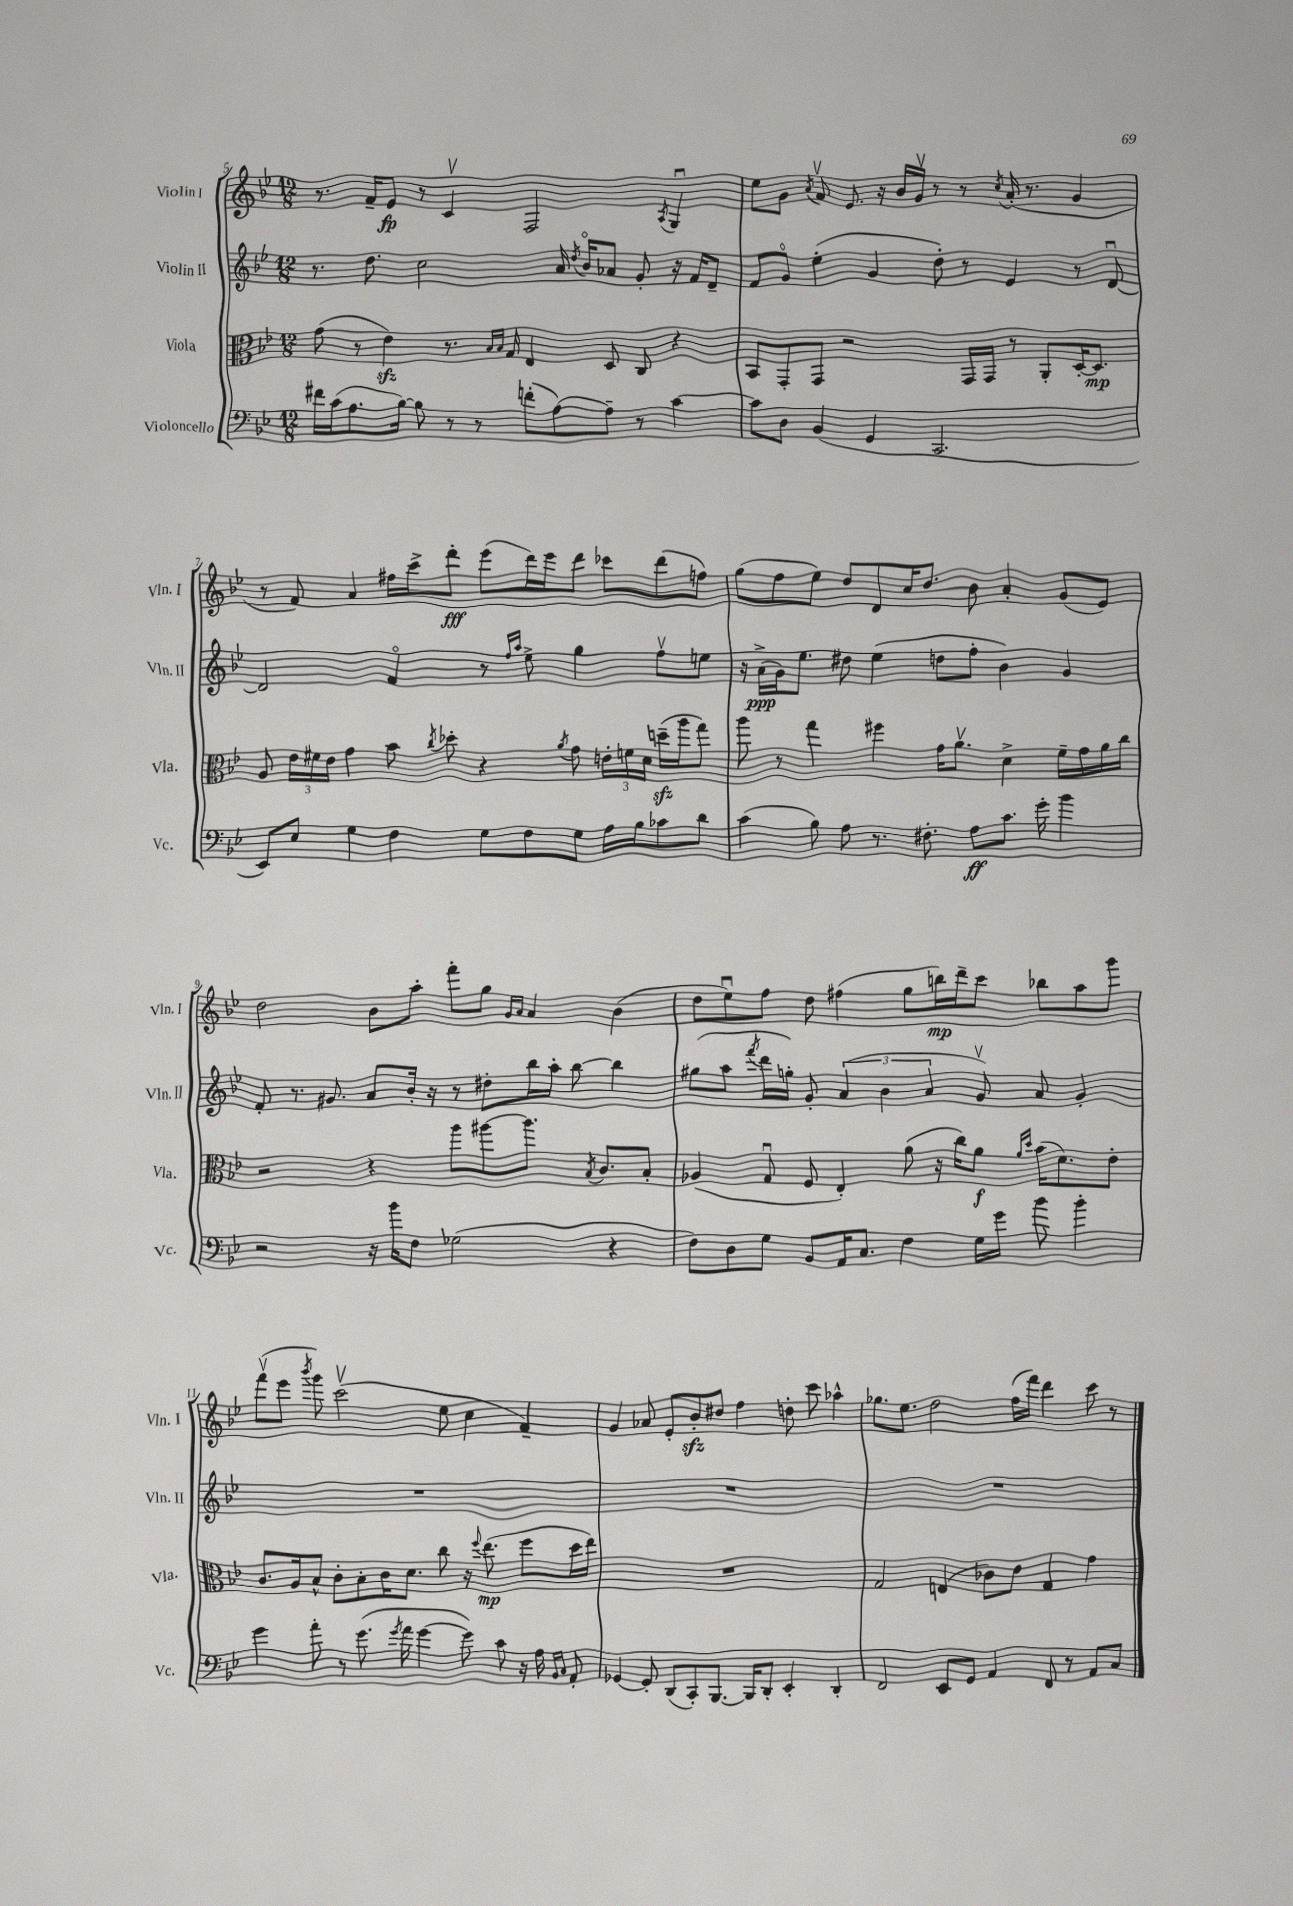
<<
\new StaffGroup <<
\new Staff = "s0" \with { instrumentName = "Violin I" shortInstrumentName = "Vln. I" } {
    \clef treble \key bes \major \numericTimeSignature \time 12/8
    \autoBeamOff r8. f'16[-- ees'8]\fp r8 c'4\upbow f2 \acciaccatura { a8 } g4\downbow |
    ees''8[ g'8] \acciaccatura { a'8 } f'8\upbow ees'8. r16 bes'16[ g'16]\upbow r8 r8 \acciaccatura { c''8 } a'16-.( r8. g'4 |
    r8 f'8) a'4 fis''16[ c'''16-> d'''8]-.\fff ees'''8[( d'''16) ees'''16 d'''8] ces'''8[ d'''8( f''8]) |
    g''8[( f''8 ees''8]) d''8[ d'8 c''16 d''8.] bes'8 a'4-. g'8[( ees'8]) |
    d''2 bes'8[ a''8]-. f'''8[-. g''8] \grace { g'16[ a'16] } a'4 bes'4( |
    d''8[ ees''8\downbow) f''8] d''8 fis''4( g''8[ b''16\mp) d'''16-- c'''8] bes''8[ a''8 g'''8] |
    f'''8[\upbow( ees'''8] \acciaccatura { bes'''8 } g'''8) c'''2\upbow( ees''8 c''4 f'4--) |
    g'4 aes'8 ees'8[-. bes'8-.\sfz dis''8] f''4 d''8-. c'''8 aes''4-^ |
    ges''8.[ ees''8.] d''2 f''16[( f'''16]) d'''4 c'''8 r8 \bar "|." |
}
\new Staff = "s1" \with { instrumentName = "Violin II" shortInstrumentName = "Vln. II" } {
    \clef treble \key bes \major \numericTimeSignature \time 12/8
    \autoBeamOff r8. d''8. c''2 a'16 \acciaccatura { d''8 } bes'16[\flageolet aes'8] g'8-. r16 f'16[ d'8]-- |
    f'8[ g'8]\flageolet ees''4-.( g'4 d''8-.) r8 ees'4 r8 d'8~\downbow |
    d'2 f'4\flageolet r8 \grace { f''16[ a''16] } ees''8-> g''4 f''8[\upbow e''8] |
    r16 a'16[->\ppp( g'16) ees''8.] dis''8 ees''4( d''8[ f''8]-. bes'4) g'4 |
    f'8-. r8. gis'8. a'8[ bes'16]-. r16 r8 dis''8[-. bes''16 a''16]-. bes''8~ bes''4 |
    gis''8[( a''8] \acciaccatura { f'''8 } d'''16[ g''16]-.) g'8-. \tuplet 3/2 { a'4( bes'4 a'4 } g'8\upbow) a'8 g'4-. |
    R1. |
    R1. |
    R1. \bar "|." |
}
\new Staff = "s2" \with { instrumentName = "Viola" shortInstrumentName = "Vla." } {
    \clef alto \key bes \major \numericTimeSignature \time 12/8
    \autoBeamOff g'8( r8 ees'4\sfz) r8. \grace { bes16[ bes16] } g16 ees4 d8 c8 r4 |
    bes,8[ g,8-. g,8] r2 g,16[ g,16] r8 a,8[-. d16~-. d8.]\mp |
    a8 \tuplet 3/2 { ees'16[ fis'16 ees'16] } g'4 bes'8 \acciaccatura { c''8 } des''8-. r4 \acciaccatura { a'8 } g'8 \tuplet 3/2 { e'16[-. f'16 d'16] } d''16[--\sfz( a''16 g''8]) |
    a''8 r8 g''4 fis''4 g'16[ a'8.]\upbow d'4-> f'16[-- g'16 a'16 c''16] |
    r2 r4 a''8[ ais''8~ ais''8.] \acciaccatura { bes8 } c'8.[ bes8]-. |
    aes4( g8\downbow f8 ees4-.) a'8( r16 c''16[) a'8]\f \grace { a'16[ d''16] } bes'16[( d'8.) ees'8]-. |
    c'8.[ a16 bes8]-^ c'8[-. bes8-. c'16 d'8.] c''8 r16 \appoggiatura { f''8 } ees''8.\mp( f''8[ d''16 ees''16]) |
    R1. |
    g2 e4( ces'8[) ees'8] g4 g'4 \bar "|." |
}
\new Staff = "s3" \with { instrumentName = "Violoncello" shortInstrumentName = "Vc." } {
    \clef bass \key bes \major \numericTimeSignature \time 12/8
    \autoBeamOff fis'16[ c'16( a8. bes16]~) bes8 r8 r8 f'8[-.( a8~) a8]-- r8 c'4~ |
    c'8[ d8] bes,4( g,4 c,2. |
    ees,8[) ees8] g4 f4 g8[ f8 g8] a16[ bes16 ces'8 d'8] |
    c'4( bes8) a8 r8. fis8.-. a8[\ff c'8.] g'16-. bes'4 |
    r2 r16 bes'16[ f8] ges2( r4 |
    f8[) d8 g8] bes,8[ a,16 c8.] f4 g16[ g'16] bes'8 bes'4-. |
    g'4 a'8-. r8 g'8.( \acciaccatura { g'8 } a'16 g'4~ g'8) c'8 r16 a16 \grace { bes,16[ c16] } a,8-. |
    ges,4~ ges,8-. d,8[( c,8-.) bes,,8.]~ bes,,16[ d,8]-. ees,4-. d,4-. |
    f,2 ees,8[ g,8] a,4 f,8 r8 a,8[ c8] \bar "|." |
}
>>
>>
\layout { \context { \Score currentBarNumber = #5 } }
